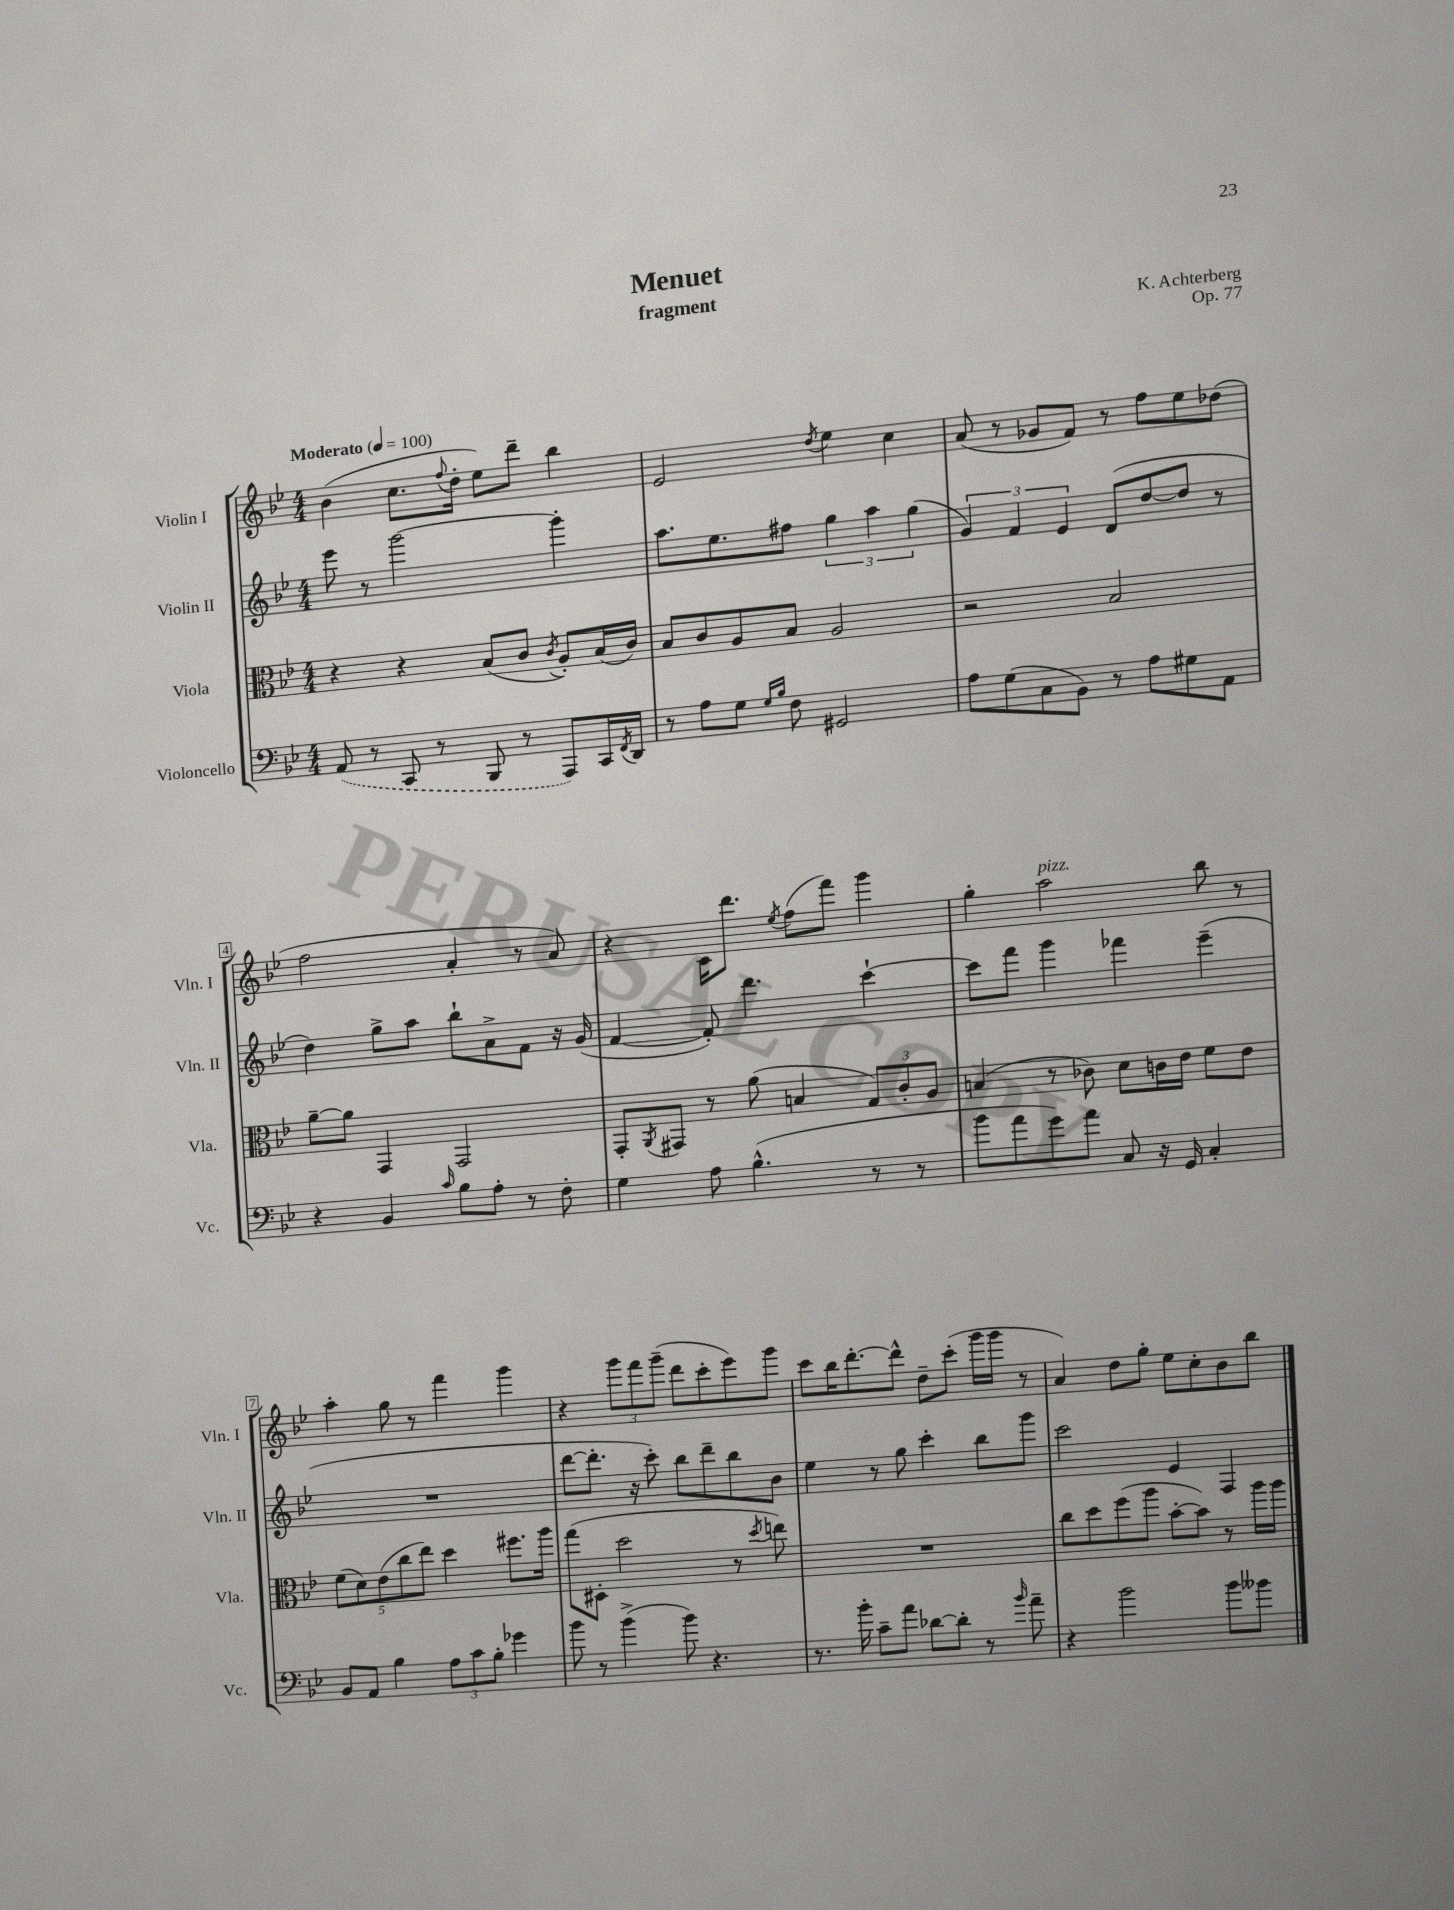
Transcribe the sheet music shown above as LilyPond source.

\header { title = "Menuet" composer = "K. Achterberg" subtitle = "fragment" opus = "Op. 77" }
<<
\new StaffGroup <<
\new Staff = "s0" \with { instrumentName = "Violin I" shortInstrumentName = "Vln. I" } {
    \clef treble \key bes \major \numericTimeSignature \time 4/4 \tempo "Moderato" 4 = 100
    bes'4( c''8. \appoggiatura { f''8 } d''16-. ees''8) d'''8-- bes''4 |
    ees'2 \acciaccatura { d''8 } ees''4 c''4 |
    a'8( r8 ges'8 f'8) r8 f''8 ees''8 des''8( |
    f''2 a'4-. r8 a'8) |
    r4 c'16 d'''8. \acciaccatura { ees''8 } f''8( f'''8) g'''4 |
    g''4-. a''2^\markup { \italic "pizz." } bes''8 r8 |
    a''4-. g''8 r8 f'''4 g'''4 |
    r4 \tuplet 3/2 { g'''8 f'''8 g'''8--( } d'''8 c'''8-. ees'''8) g'''8 |
    c'''8 bes''16 d'''8.~-. d'''8-^ d''8-- c'''8-.( g'''16 g'''16 r8 |
    a'4) d''8 g''8-. ees''8 c''8-. bes'8 bes''8 \bar "|." |
}
\new Staff = "s1" \with { instrumentName = "Violin II" shortInstrumentName = "Vln. II" } {
    \clef treble \key bes \major \numericTimeSignature \time 4/4
    ees'''8 r8 g'''2~ g'''4-. |
    a''8. ees''8. fis''8 \tuplet 3/2 { g''4 a''4 g''4( } |
    \tuplet 3/2 { g'4) f'4 ees'4 } d'8( d''8~ d''8 r8 |
    d''4) g''8-> a''8 bes''8-! a'8-> f'8 r16 g'16( |
    f'4~ f'8-.) d'''4. c'''4~-! |
    c'''8 f'''8 g'''4 fes'''4 ees'''4--( |
    R1 |
    d'''8~ d'''8.-. r16 c'''8-.) bes''8 d'''8-- bes''8 bes'8 |
    ees''4 r8 g''8 c'''4-. bes''8 g'''8 |
    c'''2 ees'4 f4 \bar "|." |
}
\new Staff = "s2" \with { instrumentName = "Viola" shortInstrumentName = "Vla." } {
    \clef alto \key bes \major \numericTimeSignature \time 4/4
    r4 r4 bes8( c'8 \acciaccatura { c'8 } a8-.) bes16( c'16) |
    bes8 c'8 a8 bes8 a2 |
    r2 bes2 |
    a'8~-- a'8 g,4 g,2 |
    g,8-. \acciaccatura { a,8 } gis,8 r8 a'8( b4 \tuplet 3/2 { g8) c'8-. a8 } |
    b4( r8 ces'8) d'8 c'16 ees'16 f'8 ees'8 |
    \tuplet 5/4 { f'8( d'8) ees'8( c''8 ees''8) } d''4 fis''8. a''16 |
    g''8( dis8-. d''2 r8 \acciaccatura { d''8 } e''8) |
    R1 |
    c''8 d''8 f''8( a''8 bes'8~-. bes'8) r8 a''16 a''16 \bar "|." |
}
\new Staff = "s3" \with { instrumentName = "Violoncello" shortInstrumentName = "Vc." } {
    \clef bass \key bes \major \numericTimeSignature \time 4/4
    \once \slurDashed a,8( r8 c,8 r8 bes,,8 r8 a,,8) c,16 \acciaccatura { f,8 } d,16 |
    r8 a8 g8 \grace { g16 bes16 } f8 gis,2 |
    a8 g8( c8 bes,8) r8 a8 gis8 a,8 |
    r4 bes,4 \grace { c'16 } bes8 a8-. r8 f8-. |
    g4 a8 bes4.-^( r8 r8 |
    bes'8 a'8 g'8) a'8 c8 r16 g,16 c4-. |
    bes,8 a,8 bes4 \tuplet 3/2 { a8 c'8 bes8-. } ges'4 |
    bes'8 r8 bes'4->( bes'8) r4. |
    r8. bes'16-. c'8-- a'8 des'8~ des'8-. r8 \grace { bes'16 } a'8-- |
    r4 bes'2 bes'8 beses'8 \bar "|." |
}
>>
>>
\layout { \context { \Score \override BarNumber.stencil = #(make-stencil-boxer 0.1 0.3 ly:text-interface::print) } }
